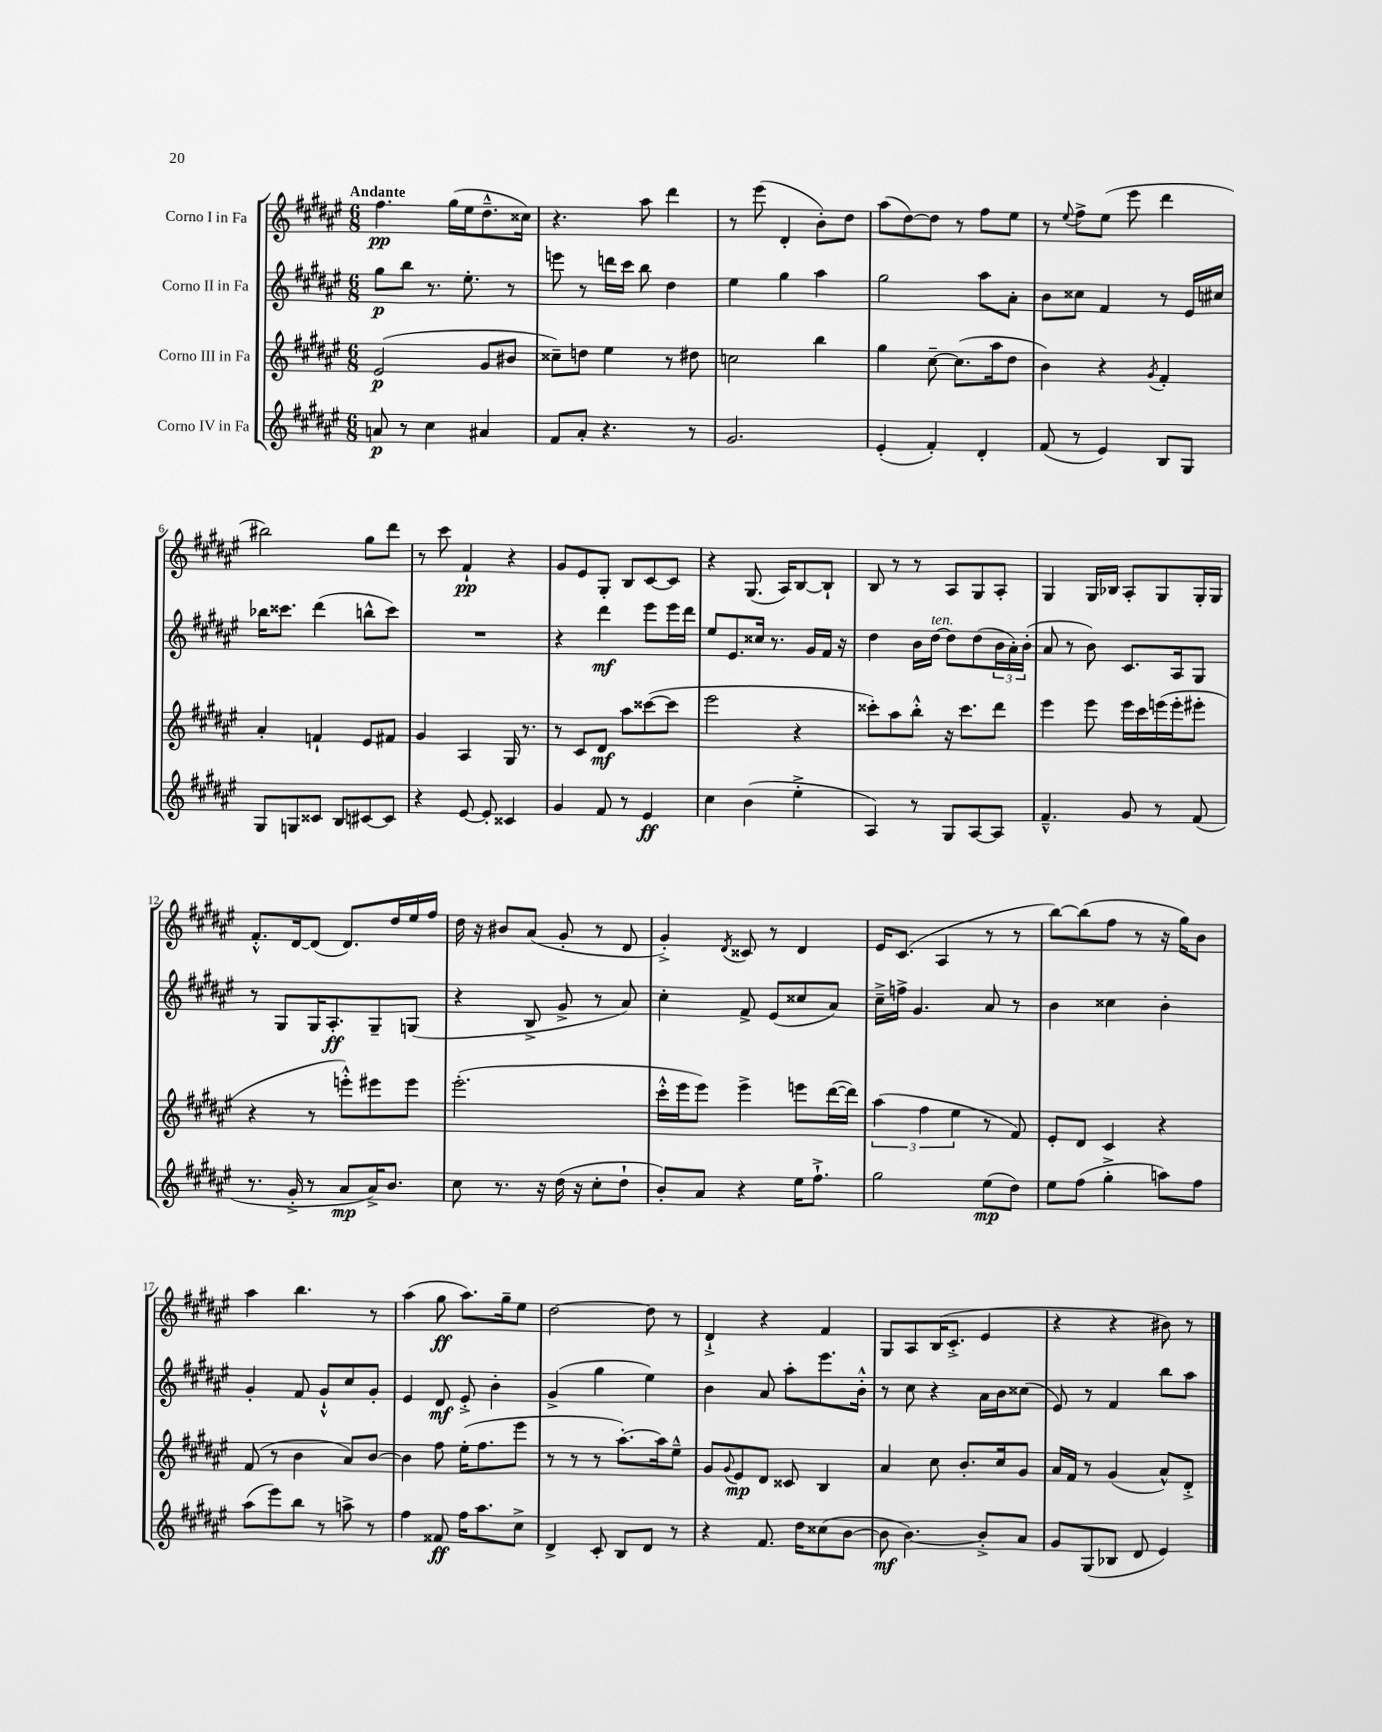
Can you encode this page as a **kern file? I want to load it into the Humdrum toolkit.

**kern	**dynam	**kern	**dynam	**kern	**dynam	**kern	**dynam
*part4	*part4	*part3	*part3	*part2	*part2	*part1	*part1
*staff4	*staff4	*staff3	*staff3	*staff2	*staff2	*staff1	*staff1
*I"Corno IV in Fa	*	*I"Corno III in Fa	*	*I"Corno II in Fa	*	*I"Corno I in Fa	*
*clefG2	*	*clefG2	*	*clefG2	*	*clefG2	*
*k[f#c#g#d#a#e#]	*	*k[f#c#g#d#a#e#]	*	*k[f#c#g#d#a#e#]	*	*k[f#c#g#d#a#e#]	*
*M6/8	*	*M6/8	*	*M6/8	*	*M6/8	*
=1	=1	=1	=1	=1	=1	=1	=1
!	!	!	!	!	!	!LO:TX:a:B:t=Andante	!
8an/	p	(2e#/	p	8gg#\L	p	4.ff#\	pp
8r	.	.	.	8bb\J	.	.	.
4cc#\	.	.	.	8.r	.	.	.
.	.	.	.	.	.	(16gg#\LL	.
.	.	.	.	8.ee#'\	.	16ee#\J	.
4a#X/	.	8g#/L	.	.	.	8.dd#~^^\	.
.	.	8b#X/J	.	8r	.	.	.
.	.	.	.	.	.	16cc##X\Jk)	.
=2	=2	=2	=2	=2	=2	=2	=2
8f#/L	.	8cc##X~\L)	.	8eeen\	.	4.r	.
8a#'/J	.	8ddn\J	.	8r	.	.	.
4.r	.	4ee#\	.	16dddn\LL	.	.	.
.	.	.	.	16ccc#\JJ	.	.	.
.	.	.	.	8bb\	.	8aa#\	.
.	.	8r	.	4dd#\	.	4ddd#\	.
8r	.	8dd#X\	.	.	.	.	.
=3	=3	=3	=3	=3	=3	=3	=3
2.g#/	.	2ccn\	.	4ee#\	.	8r	.
.	.	.	.	.	.	(8eee#\	.
.	.	.	.	4gg#\	.	4d#'/	.
.	.	4bb\	.	4aa#\	.	8b'\L)	.
.	.	.	.	.	.	8dd#\J	.
=4	=4	=4	=4	=4	=4	=4	=4
(4e#'/	.	4gg#\	.	2gg#\	.	(8aa#\L	.
.	.	.	.	.	.	[8dd#\)	.
4f#'/)	.	[8cc#~\	.	.	.	8dd#\J]	.
.	.	(8.cc#\L]	.	.	.	8r	.
4d#'/	.	.	.	8aa#\L	.	8ff#\L	.
.	.	16aa#\k	.	.	.	.	.
.	.	8dd#\J	.	8a#'\J	.	8ee#\J	.
=5	=5	=5	=5	=5	=5	=5	=5
(8f#/	.	4b\)	.	8b\L	.	8r	.
.	.	.	.	.	.	8qqee#/	.
8r	.	.	.	8cc##X\J	.	8ff#^\L	.
4e#/)	.	4r	.	4f#/	.	(8ee#\J	.
.	.	.	.	.	.	8eee#\	.
.	.	8qg#/	.	.	.	.	.
8B/L	.	4f#'/	.	8r	.	4ddd#\	.
8G#/J	.	.	.	16e#/LL	.	.	.
.	.	.	.	16cc#X/JJ	.	.	.
!!LO:LB:g=z
=6	=6	=6	=6	=6	=6	=6	=6
8G#/L	.	4a#'/	.	16bb-X\KL	.	2bb#X\)	.
.	.	.	.	8.ccc##X\J	.	.	.
8Gn/	.	.	.	.	.	.	.
8c##X/J	.	4fn`/	.	(4ddd#\	.	.	.
8B/L	.	.	.	.	.	.	.
[8c#X/	.	8e#/L	.	8bbn^^\L	.	8gg#\L	.
8c#/J]	.	8f#X/J	.	8ccc##\J)	.	8ddd#\J	.
=7	=7	=7	=7	=7	=7	=7	=7
4r	.	4g#/	.	2.r	.	8r	.
.	.	.	.	.	.	8ccc#\	.
[8e#/	.	4A#/	.	.	.	4f#`/	pp
8e#'/]	.	.	.	.	.	.	.
4c##X/	.	16G#/	.	.	.	4r	.
.	.	8.r	.	.	.	.	.
=8	=8	=8	=8	=8	=8	=8	=8
4g#/	.	8r	.	4r	.	8g#/L	.
.	.	8c#/L	.	.	.	8e#/	.
8f#/	.	8d#/J	mf	4ddd#\	mf	8G#'/J	.
8r	.	8aa#\L	.	.	.	8B/L	.
4e#/	ff	([8ccc##X\	.	8eee#\L	.	[8c#/	.
.	.	8ccc##\J]	.	16eee#\L	.	8c#/J]	.
.	.	.	.	16ddd#\JJ	.	.	.
=9	=9	=9	=9	=9	=9	=9	=9
4cc#\	.	2eee#\	.	8ee#/L	.	4r	.
.	.	.	.	8.e#/	.	.	.
(4b\	.	.	.	.	.	(8.G#/	.
.	.	.	.	16cc##X/Jk	.	.	.
.	.	.	.	8.r	.	.	.
.	.	.	.	.	.	16A#/KL)	.
4ee#'^\	.	4r	.	.	.	[8B/	.
.	.	.	.	16g#/LL	.	.	.
.	.	.	.	16f#/JJ	.	8B`/J]	.
.	.	.	.	16r	.	.	.
=10	=10	=10	=10	=10	=10	=10	=10
4A#/)	.	8ccc##X'\L)	.	4dd#\	.	8B/	.
.	.	8aa#\	.	.	.	8r	.
8r	.	8bb'^^\J	.	16b\LL	.	8r	.
!	!	!	!	!LO:TX:a:i:t=ten.	!	!	!
.	.	.	.	[16dd#\JJ	.	.	.
8G#/L	.	16r	.	8dd#\L]	.	8A#/L	.
.	.	8.ccc##\L	.	.	.	.	.
[8A#/	.	.	.	(8dd#\	.	8G#/	.
8A#/J]	.	8ddd#\J	.	24b\L	.	8A#'/J	.
.	.	.	.	24a#'\)	.	.	.
.	.	.	.	(24b'\JJ	.	.	.
=11	=11	=11	=11	=11	=11	=11	=11
4.f#~^^/	.	4eee#\	.	8a#/	.	4G#/	.
.	.	.	.	8r	.	.	.
.	.	8eee#\	.	8b\)	.	16G#/LL	.
.	.	.	.	.	.	16B-X/JJ	.
8g#/	.	16eee#\LL	.	8.c#/L	.	8A#'/L	.
.	.	16ccc#\	.	.	.	.	.
8r	.	(16eeen\	.	.	.	8G#/	.
.	.	16eee'\J	.	16A#/k	.	.	.
(8f#/	.	8eee#X'\J	.	8G#/J	.	16G#'/L	.
.	.	.	.	.	.	16G#/JJ	.
!!LO:LB:g=z
=12	=12	=12	=12	=12	=12	=12	=12
8.r	.	4r	.	8r	.	8.f#'^^/L	.
.	.	.	.	8G#/L	.	.	.
16g#'^/	.	.	.	.	.	[16d#/k	.
8r	.	8r	.	16G#/K	.	(8d#/J]	.
.	.	.	.	8.A#'/	ff	.	.
8a#/L	mp	8eeen'^^\L)	.	.	.	8.d#/L)	.
16a#^/K)	.	8eee#X\	.	8G#~/	.	.	.
8.b/J	.	.	.	.	.	16dd#/L	.
.	.	8eee#\J	.	(8Gn/J	.	16ee#/	.
.	.	.	.	.	.	16ff#/JJ	.
=13	=13	=13	=13	=13	=13	=13	=13
8cc#\	.	(2.eee#'\	.	4r	.	16dd#\	.
.	.	.	.	.	.	16r	.
8.r	.	.	.	.	.	8b#X/L	.
.	.	.	.	8B^/	.	(8a#/J	.
16r	.	.	.	.	.	.	.
(16dd#\	.	.	.	8g#^/	.	8g#'/	.
16r	.	.	.	.	.	.	.
8cc#'\L	.	.	.	8r	.	8r	.
8dd#`\J	.	.	.	8a#/)	.	8d#/	.
=14	=14	=14	=14	=14	=14	=14	=14
8b'/L)	.	16ccc#'^^\LL	.	4cc#'\	.	4g#'^/)	.
.	.	16eee#\J	.	.	.	.	.
8a#/J	.	8eee#\J)	.	.	.	.	.
.	.	.	.	.	.	8qd#/	.
4r	.	4eee#^\	.	8f#^/	.	8c##X/	.
.	.	.	.	(8e#/L	.	8r	.
16ee#\KL	.	8eeen\L	.	8cc##X/	.	4d#/	.
8.ff#`^\J	.	.	.	.	.	.	.
.	.	([16ddd#\L	.	8a#/J)	.	.	.
.	.	16ddd#\JJ])	.	.	.	.	.
=15	=15	=15	=15	=15	=15	=15	=15
2gg#\	.	(6aa#\	.	16cc#~^\LL	.	16e#/KL	.
.	.	.	.	16ffn^\JJ	.	(8.c#/J	.
.	.	.	.	4.g#/	.	.	.
.	.	6ff#\	.	.	.	.	.
.	.	.	.	.	.	4A#/	.
.	.	6ee#\	.	.	.	.	.
(8ee#\L	mp	8r	.	8a#/	.	8r	.
8dd#\J)	.	8f#/)	.	8r	.	8r	.
=16	=16	=16	=16	=16	=16	=16	=16
8ee#\L	.	8e#'/L	.	4b\	.	[8bb\L)	.
(8ff#\J	.	8d#/J	.	.	.	(8bb\]	.
4gg#'^\	.	4c#/	.	4cc##X\	.	8ff#\J	.
.	.	.	.	.	.	8r	.
8aan\L)	.	4r	.	4b'\	.	16r	.
.	.	.	.	.	.	16gg#\KL)	.
8ff#\J	.	.	.	.	.	8b\J	.
!!LO:LB:g=z
=17	=17	=17	=17	=17	=17	=17	=17
(8aa#\L	.	(8f#/	.	4g#'/	.	4aa#\	.
8eee#\)	.	8r	.	.	.	.	.
8bb\J	.	4b\	.	8f#/	.	4.bb\	.
8r	.	.	.	8g#`^^/L	.	.	.
8aan^\	.	8a#/L)	.	8cc#/	.	.	.
8r	.	[8b/J	.	8g#'/J	.	8r	.
=18	=18	=18	=18	=18	=18	=18	=18
4ff#\	.	4b\]	.	4e#/	.	(4aa#\	.
8f##X/	ff	8ff#\	.	8d#/	mf	8gg#\	ff
16ff#\KL	.	(16ee#'\KL	.	8e#'^/	.	8.aa#\L)	.
8.aa#\	.	8.ff#\	.	.	.	.	.
.	.	.	.	4b'\	.	.	.
.	.	.	.	.	.	16gg#~\k	.
8cc#^\J	.	8eee#\J	.	.	.	8ee#\J	.
=19	=19	=19	=19	=19	=19	=19	=19
4d#^/	.	8r	.	(4g#^/	.	[2dd#\	.
.	.	8r	.	.	.	.	.
8c#'/	.	8r	.	4gg#\	.	.	.
8B/L	.	[8.aa#'\L)	.	.	.	.	.
8d#/J	.	.	.	4ee#\)	.	8dd#\]	.
.	.	16aa#\k]	.	.	.	.	.
8r	.	8ee#~^^\J	.	.	.	8r	.
=20	=20	=20	=20	=20	=20	=20	=20
4r	.	8g#/L	.	4b\	.	4d#`^/	.
.	.	8qqg#/	.	.	.	.	.
.	.	8e#/	mp	.	.	.	.
8.f#/	.	8d#/J	.	8a#/	.	4r	.
.	.	8c##X/	.	8aa#'\L	.	.	.
16dd#\KL	.	.	.	.	.	.	.
(8cc##X\	.	4B/	.	8.eee#\	.	4f#/	.
[8b\J	.	.	.	.	.	.	.
.	.	.	.	16b'^^\Jk	.	.	.
=21	=21	=21	=21	=21	=21	=21	=21
8b\]	mf	4a#/	.	8r	.	8G#/L	.
[4.b\)	.	.	.	8cc#\	.	8A#/	.
.	.	8cc#\	.	4r	.	(16B/K	.
.	.	.	.	.	.	8.c#'^/J	.
.	.	8.b'/L	.	.	.	.	.
8b'^/L]	.	.	.	16a#\LL	.	4e#/	.
.	.	16cc#/k	.	16b\J	.	.	.
8a#/J	.	8g#/J	.	(8cc##X\J	.	.	.
=22	=22	=22	=22	=22	=22	=22	=22
8g#/L	.	16a#/LL	.	8e#/)	.	4r	.
.	.	16f#/JJ	.	.	.	.	.
(8G#/	.	8r	.	8r	.	.	.
8B-X/J	.	(4g#/	.	4f#/	.	4r	.
8d#/	.	.	.	.	.	.	.
4e#/)	.	8a#^^/L)	.	8bb\L	.	8b#X\)	.
.	.	8d#'^/J	.	8aa#\J	.	8r	.
==	==	==	==	==	==	==	==
*-	*-	*-	*-	*-	*-	*-	*-
